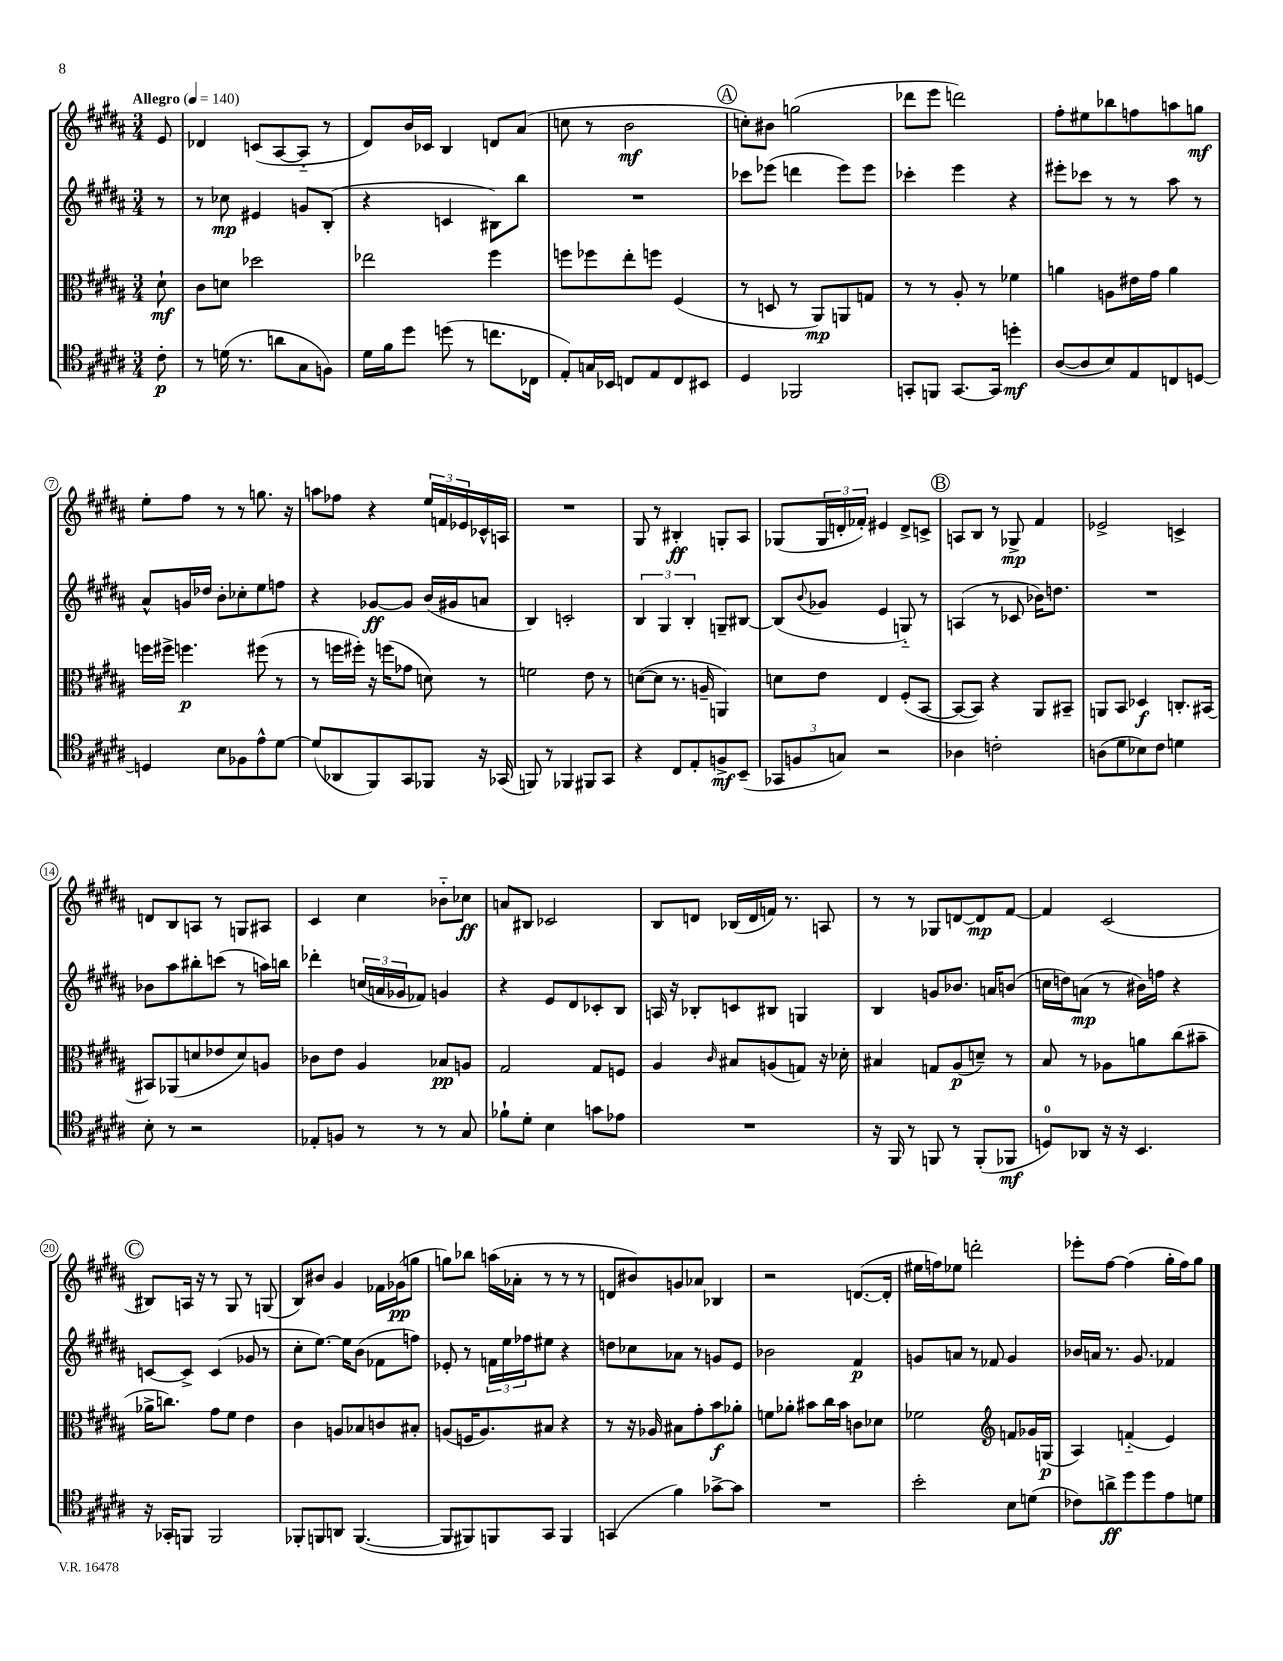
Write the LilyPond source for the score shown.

<<
\new StaffGroup <<
\new Staff = "s0" {
    \clef treble \key b \major \numericTimeSignature \time 3/4 \partial 8 \tempo "Allegro" 4 = 140
    e'8 |
    des'4 c'8( ais8~ ais8-_ r8 |
    dis'8) b'16 ces'16 b4 d'8 ais'8( |
    c''8 r8 b'2\mf |
    \mark \markup { \circle "A" } c''8-.) bis'8 g''2( |
    des'''8 e'''8 d'''2) |
    fis''8-. eis''8 bes''8 f''8 a''8 g''8\mf |
    e''8-. fis''8 r8 r8 g''8. r16 |
    a''8 fes''8 r4 \tuplet 3/2 { e''16 f'16 ees'16 } ces'16-^ a16 |
    R2. |
    gis8 r8 bis4-.\ff g8-. ais8 |
    ges8( \tuplet 3/2 { ges16 d'16-. fes'16-.) } eis'4 d'8-> c'8-> |
    \mark \markup { \circle "B" } a8 b8 r8 ges8->\mp fis'4 |
    ees'2-> c'4-> |
    d'8 b8 a8 r8 g8 ais8 |
    cis'4 cis''4 bes'8-_ ces''8\ff |
    a'8 bis8 ces'2 |
    b8 d'8 bes16( d'16 f'16) r8. a8 |
    r8 r8 ges8 d'8~ d'8\mp fis'8~ |
    fis'4 cis'2( |
    \mark \markup { \circle "C" } bis8) a16 r16 r8 gis8 r8 g8( |
    b8) bis'8 gis'4 fes'16 ges'16\pp( g''8 |
    g''8) bes''8 a''16( aes'16-. r8 r8 r8 |
    d'8 bis'8) g'8 aes'8 bes4 |
    r2 d'8.~( d'16-. |
    eis''16 f''16) ees''8 d'''2-. |
    ees'''8-. fis''8~ fis''4( gis''16-. fis''16) gis''8 \bar "|." |
}
\new Staff = "s1" {
    \clef treble \key b \major \numericTimeSignature \time 3/4 \partial 8
    r8 |
    r8 ces''8\mp eis'4 g'8 b8-.( |
    r4 c'4 bis8) b''8 |
    R2. |
    \mark \markup { \circle "A" } ces'''8 ees'''8( d'''4 ees'''8) ees'''8 |
    ces'''4-. e'''4 r4 |
    eis'''8-. ces'''8 r8 r8 ais''8 r8 |
    ais'8-^ g'16 des''16 b'8-. ces''8-. e''8 f''8 |
    r4 ges'8~\ff ges'8 b'16( gis'16 a'8 |
    b4) c'2-. |
    \tuplet 3/2 { b4 gis4 b4-. } g8-- bis8~ |
    bis8( \appoggiatura { b'8 } ges'8 e'4 g8-_) r8 |
    \mark \markup { \circle "B" } a4( r8 ces'8 bes'16) d''8. |
    R2. |
    bes'8 ais''8 bis''8-. c'''8( r8 a''16) b''16 |
    des'''4-. \tuplet 3/2 { c''16( a'16 ges'16 } fes'8) g'4 |
    r4 e'8 dis'8 ces'8-. b8 |
    a16 r16 bes8-. c'8 bis8 g4 |
    b4 g'8 bes'8. a'16 b'8( |
    c''16 d''16) a'8\mp( r8 bis'16) f''16 r4 |
    \mark \markup { \circle "C" } c'8~ c'8-> c'4( ges'8 r8 |
    cis''8-. e''8.~) e''16 b'8( fes'8 f''8) |
    ees'8-. r8 \tuplet 3/2 { f'16 e''16 fes''16 } eis''8 r4 |
    d''8 ces''8 aes'8 r8 g'8 e'8 |
    bes'2 fis'4\p |
    g'8 a'8 r8 fes'8 g'4 |
    bes'16 a'16 r8. gis'8. fes'4 \bar "|." |
}
\new Staff = "s2" {
    \clef alto \key b \major \numericTimeSignature \time 3/4 \partial 8
    dis'8-!\mf |
    cis'8 d'8 des''2 |
    ees''2 fis''4 |
    f''8 fes''8 e''8-. f''8 fis4( |
    \mark \markup { \circle "A" } r8 d8 r8 ais,8\mp) a,8 g8 |
    r8 r8 ais8-. r8 fes'4 |
    a'4 a8 eis'16 gis'16 a'4 |
    f''16 fis''16-> f''4.\p fis''8( r8 |
    r8 f''16 fis''16-.) r16 f''16( ges'8 d'8) r8 |
    f'2 e'8 r8 |
    d'8~( d'8 r8. a16-- a,4) |
    d'8 e'8 e4 fis8-.( b,8~ |
    \mark \markup { \circle "B" } b,8~ b,8) r4 ais,8 bis,8-- |
    a,8 b,8 des4\f c8.-. bis,16~ |
    bis,8 aes,8( d'8 ees'8 d'8) a8 |
    ces'8 e'8 ais4 bes8\pp a8 |
    gis2 gis8 f8 |
    ais4 \grace { cis'16 } bis8 a8( g8) r16 des'16-. |
    bis4 g8 ais8\p( d'8--) r8 |
    b8 r8 aes8 a'8 cis''8( bis'8-- |
    \mark \markup { \circle "C" } aes'16-> c''8.) gis'8 fis'8 e'4 |
    cis'4 a8 bes8 c'8 bis8-. |
    a8( f16 a8.) bis8 r4 |
    r8 r16 aes16 bis8 gis'8-. b'8\f aes'8-. |
    f'8 aes'8-. bis'8 cis''16 bis'16 c'8 des'8 |
    fes'2 \clef treble f'8 ges'16 g16\p( |
    ais4) f'4-_( e'4) \bar "|." |
}
\new Staff = "s3" {
    \clef tenor \key b \major \numericTimeSignature \time 3/4 \partial 8
    cis'8-.\p |
    r8 d'16( r8. a'8 gis8 f8) |
    dis'16 fis'16 dis''8 d''8( r8 c''8. ces16 |
    e8-.) g16 bes,16 c8 e8 c8 bis,8 |
    \mark \markup { \circle "A" } dis4 fes,2 |
    g,8-. f,8 g,8.~ g,16 d''4-.\mf |
    ais8~( ais8 b8) e8 c8 d8~ |
    d4 b8 fes8 e'8-^ dis'8~ |
    dis'8( aes,8 fis,8) gis,8 fes,8 r16 ges,16( |
    f,8) r8 fes,4 fis,8 gis,8 |
    r4 cis8 e8-. f8->\mf b,8--( |
    \tuplet 3/2 { ges,8 f8 g8) } r2 |
    \mark \markup { \circle "B" } aes4 c'2-. |
    a8( dis'8 bes8) cis'8 d'4 |
    b8-. r8 r2 |
    ees8-. f8 r8 r8 r8 gis8 |
    fes'8-! dis'8-. b4 g'8 ees'8 |
    R2. |
    r16 fis,16 r8 f,8 r8 f,8-.( fes,8\mf |
    d8-0) aes,8 r16 r16 b,4. |
    \mark \markup { \circle "C" } r16 ges,16-. f,8 f,2 |
    fes,8-. f,8 a,8 f,4.~( |
    f,8 fis,8) f,8 gis,8 f,4 |
    g,4( fis'4) ges'8~-> ges'8 |
    R2. |
    b'2-. b8 d'8( |
    ces'8) a'8->\ff dis''8 dis''8 e'8 d'8 \bar "|." |
}
>>
>>
\layout { \context { \Score \override BarNumber.stencil = #(make-stencil-circler 0.1 0.3 ly:text-interface::print) } }
